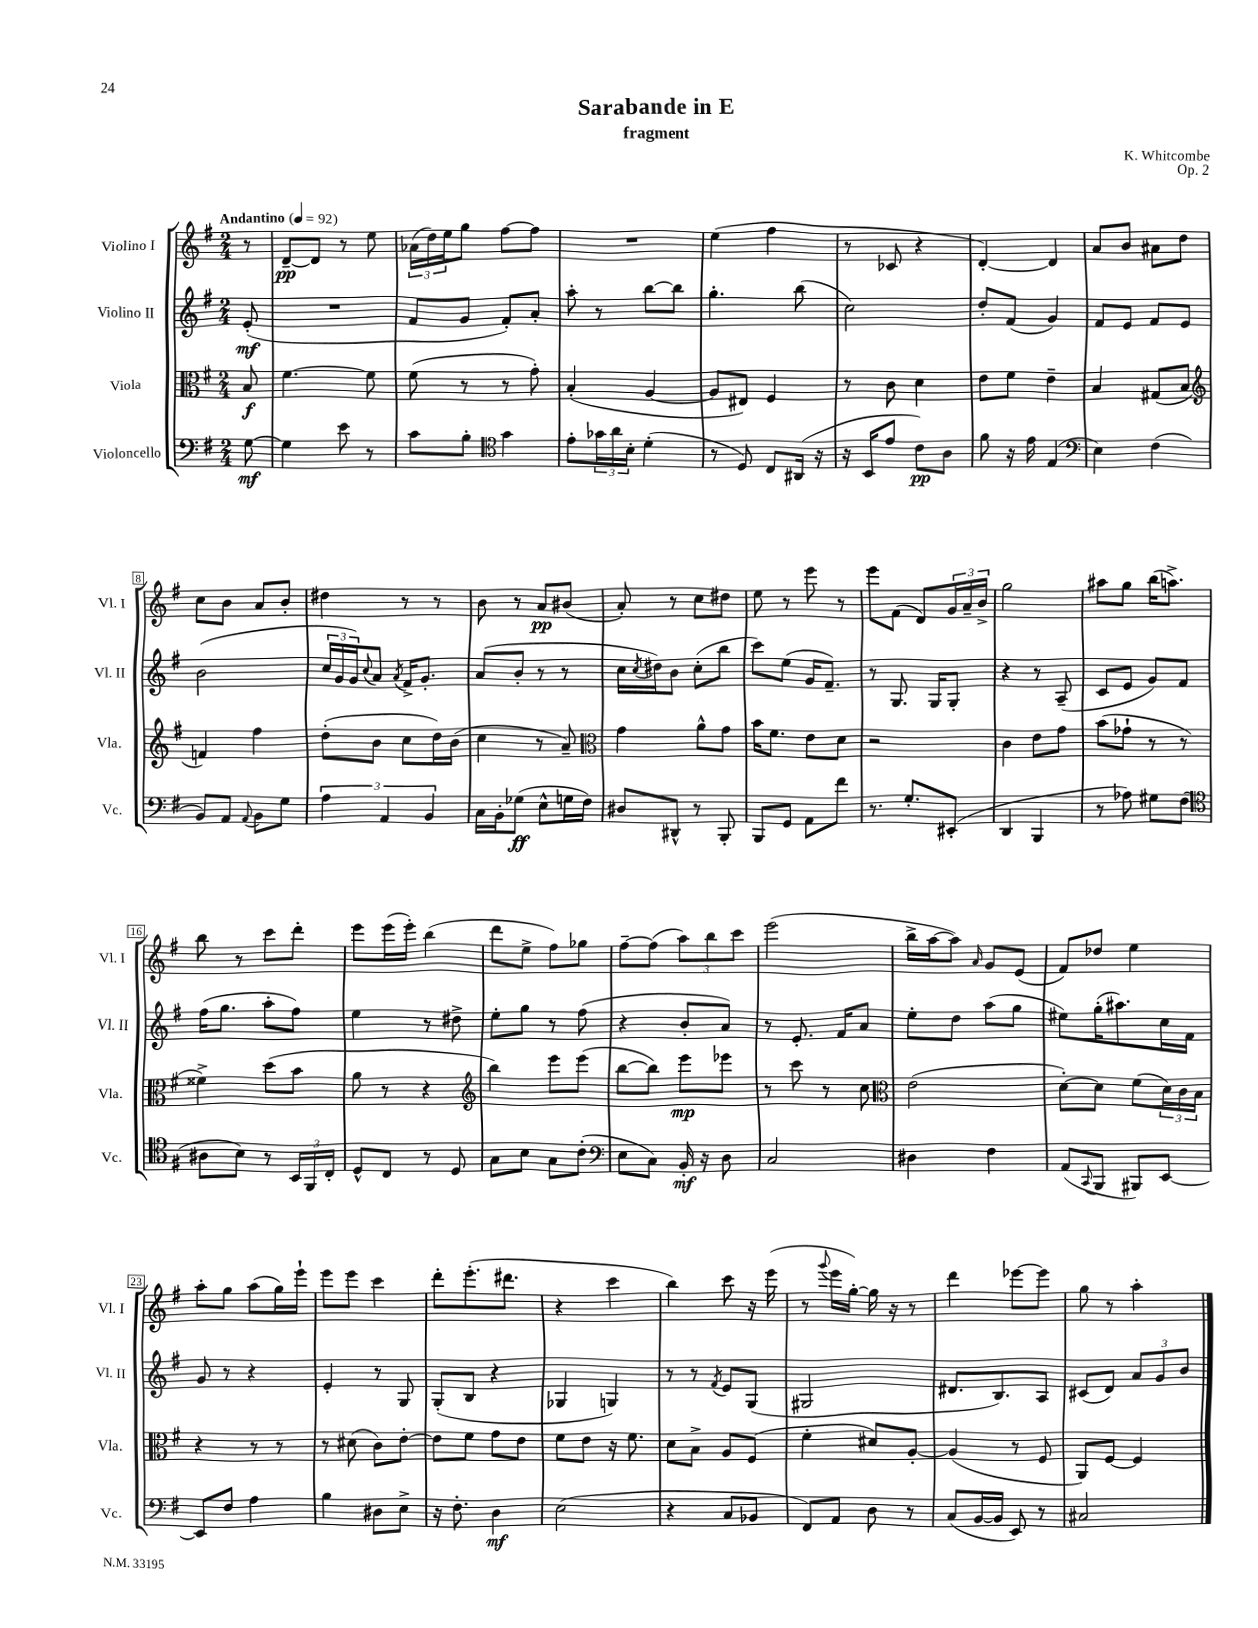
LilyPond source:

\header { title = "Sarabande in E" composer = "K. Whitcombe" subtitle = "fragment" opus = "Op. 2" }
<<
\new StaffGroup <<
\new Staff = "s0" \with { instrumentName = "Violino I" shortInstrumentName = "Vl. I" } {
    \clef treble \key g \major \numericTimeSignature \time 2/4 \partial 8 \tempo "Andantino" 4 = 92
    r8 |
    d'8~--\pp d'8 r8 e''8 |
    \tuplet 3/2 { aes'16( d''16) e''16 } g''8 fis''8~ fis''8 |
    R2 |
    e''4( fis''4 |
    r8 ces'8 r4 |
    d'4~-.) d'4 |
    a'8 b'8 ais'8 d''8 |
    c''8 b'8 a'8 b'8-. |
    dis''4 r8 r8 |
    b'8 r8 a'8\pp bis'8( |
    a'8-.) r8 c''8 dis''8 |
    e''8 r8 e'''8 r8 |
    e'''8 fis'8( d'8) \tuplet 3/2 { g'16 a'16-- b'16-> } |
    g''2 |
    ais''8 g''8 b''16( a''8.->) |
    b''8 r8 c'''8 d'''8-. |
    e'''8 e'''16( e'''16-.) b''4( |
    d'''8 e''8-> fis''8) ges''8 |
    fis''8~-- fis''8( \tuplet 3/2 { a''8) b''8 c'''8 } |
    e'''2( |
    b''16-> a''16~ a''8) \grace { a'16 } g'8 e'8( |
    fis'8) des''8 e''4 |
    a''8-. g''8 a''8( g''16) e'''16-! |
    e'''8 e'''8 c'''4 |
    d'''8-. e'''8.-.( dis'''8. |
    r4 c'''4 |
    b''4) c'''8 r16 e'''16( |
    r8 \appoggiatura { g'''8 } e'''16 g''16~-.) g''16 r16 r8 |
    d'''4 ees'''8~ ees'''8 |
    g''8 r8 a''4-. \bar "|." |
}
\new Staff = "s1" \with { instrumentName = "Violino II" shortInstrumentName = "Vl. II" } {
    \clef treble \key g \major \numericTimeSignature \time 2/4 \partial 8
    e'8-.\mf( |
    R2 |
    fis'8 g'8 fis'8-.) a'8-. |
    a''8-. r8 b''8~ b''8 |
    g''4.-. b''8( |
    c''2) |
    d''8-. fis'8( g'4) |
    fis'8 e'8 fis'8 e'8 |
    b'2( |
    \tuplet 3/2 { c''16 g'16 g'16) } \appoggiatura { c''8 } a'8 \acciaccatura { a'8 } fis'16-> g'8.-. |
    a'8( b'8-. r8 r8 |
    c''16 \acciaccatura { c''8 } dis''16) b'8 c''8-.( b''8 |
    c'''8) e''8( g'16 fis'8.--) |
    r8 g8. g16 g8-. |
    r4 r8 a8--( |
    c'8 e'8 g'8) fis'8 |
    fis''16( g''8. a''8-. fis''8) |
    e''4 r8 dis''8-> |
    e''8-. g''8 r8 fis''8( |
    r4 b'8-. a'8) |
    r8 e'8.-. fis'16 a'8 |
    e''8-. d''8 a''8( g''8 |
    eis''8) g''16-.( ais''8.) c''16 fis'16 |
    g'8 r8 r4 |
    e'4-. r8 g8 |
    g8-.( b8 r4 |
    ges4 g4) |
    r8 r8 \acciaccatura { fis'8 } e'8 g8( |
    gis2 |
    dis'8. b8.) a8 |
    cis'8( d'8) \tuplet 3/2 { a'8 g'8 b'8 } \bar "|." |
}
\new Staff = "s2" \with { instrumentName = "Viola" shortInstrumentName = "Vla." } {
    \clef alto \key g \major \numericTimeSignature \time 2/4 \partial 8
    b8\f |
    fis'4.~ fis'8 |
    fis'8( r8 r8 g'8-.) |
    b4-.( a4~ |
    a8 eis8) fis4 |
    r8 c'8 d'4 |
    e'8 fis'8 e'4-- |
    b4 gis8( b8 |
    \clef treble f'4) fis''4 |
    d''8-.( b'8 c''8 d''16) b'16( |
    c''4 r8 a'8--) |
    \clef alto g'4 a'8-^ g'8 |
    b'16 fis'8. e'8 d'8 |
    r2 |
    c'4 e'8 g'8 |
    b'8( ges'8-! r8 r8 |
    fisis'4->) d''8( b'8 |
    a'8 r8 r4 |
    \clef treble b''4) e'''8 e'''8( |
    b''8~ b''8) e'''8\mp ees'''8 |
    r8 c'''8 r8 c''8 |
    \clef alto e'2( |
    d'8~-.) d'8 fis'8( \tuplet 3/2 { d'16) c'16 b16 } |
    r4 r8 r8 |
    r8 dis'8( c'8) e'8~-. |
    e'8 fis'8 g'8 e'8 |
    fis'8 e'8 r16 fis'8. |
    d'8 b8-> a8 fis8( |
    fis'4-. dis'8) a8~-. |
    a4( r8 fis8 |
    a,8) fis8~ fis4 \bar "|." |
}
\new Staff = "s3" \with { instrumentName = "Violoncello" shortInstrumentName = "Vc." } {
    \clef bass \key g \major \numericTimeSignature \time 2/4 \partial 8
    g8~\mf |
    g4 e'8 r8 |
    c'8 b8-. \clef tenor g'4 |
    e'8-. \tuplet 3/2 { ges'16 a'16 b16-. } d'4-.( |
    r8 d8) c8 ais,16( r16 |
    r16 b,16 e'8 c'8\pp) a8 |
    fis'8 r16 e'16 e4( |
    \clef bass e4) fis4( |
    b,8) a,8 \appoggiatura { a,8 } b,8 g8 |
    \tuplet 3/2 { a4 a,4 b,4 } |
    c16 b,16-. ges8\ff( e8-^ g16 fis16) |
    dis8 dis,8-^ r8 b,,8-. |
    b,,8 g,8 a,8 fis'8 |
    r8. g8.-. eis,8-.( |
    d,4 b,,4 |
    r8 aes8) gis8 fis8( |
    \clef tenor ais8 b8) r8 \tuplet 3/2 { b,16 fis,16 c16-. } |
    d8-^ c8 r8 d8 |
    g8 b8 g8 c'8-.( |
    \clef bass e8 c8) b,16-.\mf r16 d8 |
    c2 |
    dis4 fis4 |
    a,8( \appoggiatura { c,8 } b,,8 bis,,8) e,8~ |
    e,8 fis8 a4 |
    b4 dis8 e8-> |
    r16 fis8.-. d4\mf |
    e2( |
    r4 c8 bes,8 |
    fis,8) a,8 d8 r8 |
    c8( b,16~ b,16 e,8) r8 |
    cis2 \bar "|." |
}
>>
>>
\layout { \context { \Score \override BarNumber.stencil = #(make-stencil-boxer 0.1 0.3 ly:text-interface::print) } }
